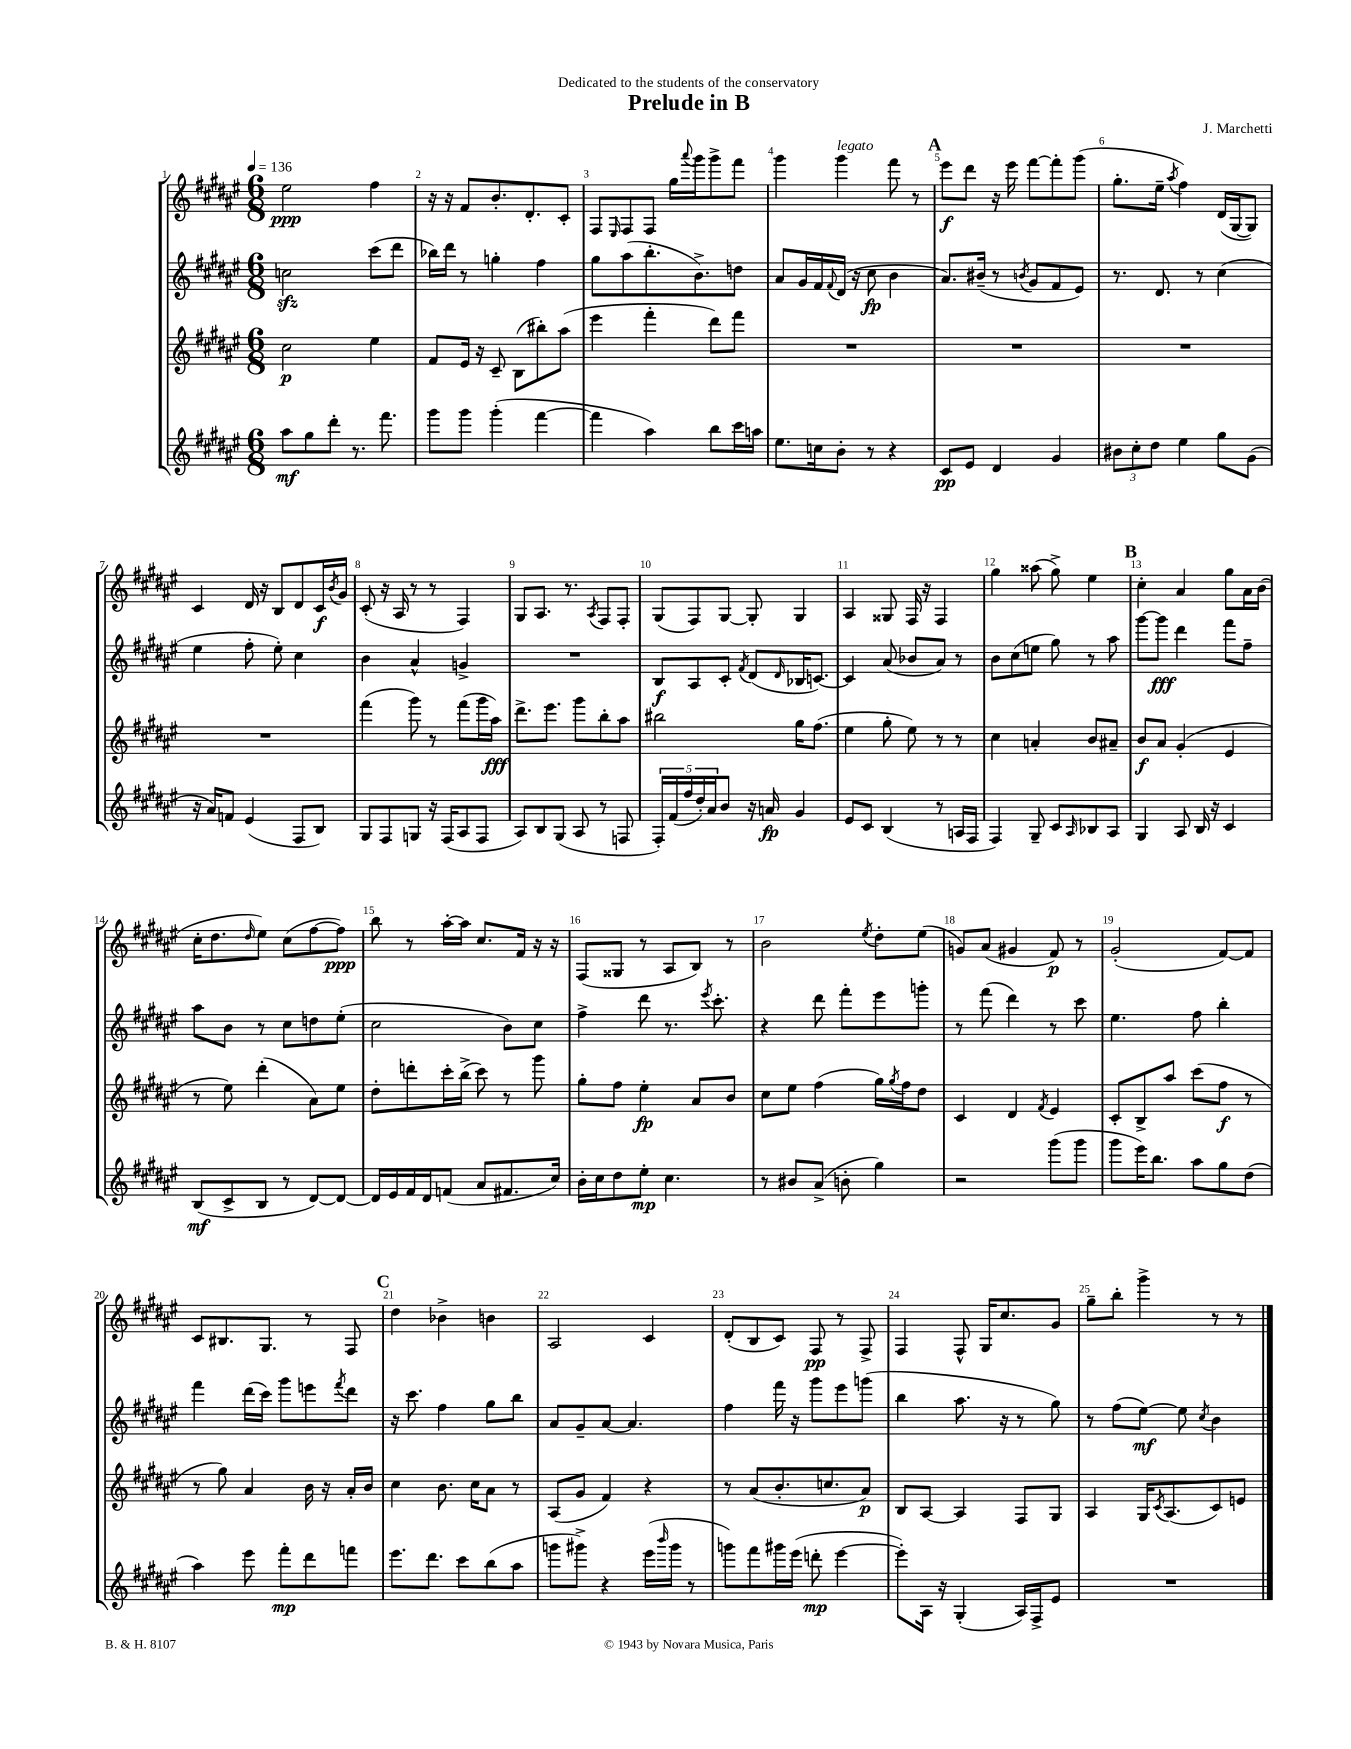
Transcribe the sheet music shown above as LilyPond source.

\header { title = "Prelude in B" composer = "J. Marchetti" dedication = "Dedicated to the students of the conservatory" }
<<
\new StaffGroup <<
\new Staff = "s0" {
    \clef treble \key fis \major \numericTimeSignature \time 6/8 \tempo 4 = 136
    eis''2\ppp fis''4 |
    r16 r16 fis'8 b'8.-. dis'8.-. cis'8-. |
    fis8 \grace { eis16 } fis8 fis8 gis''16 \appoggiatura { ais'''8 } gis'''16 gis'''8-> fis'''8 |
    gis'''4 gis'''4^\markup { \italic "legato" } fis'''8 r8 |
    \mark \markup { \bold "A" } eis'''8\f dis'''8 r16 eis'''16 fis'''8~ fis'''8-. gis'''8( |
    gis''8.-. eis''16-- \acciaccatura { ais''8 } fis''4) dis'16( gis16~ gis8) |
    cis'4 dis'16 r16 b8 dis'8 cis'16\f \acciaccatura { b'8 } gis'16 |
    cis'8-.( r16 ais16 r8 r8 fis4) |
    gis8 ais8. r8. \acciaccatura { ais8 } fis8 fis8-. |
    gis8( fis8) gis8~ gis8-. gis4 |
    ais4 gisis8 fis16 r16 fis4 |
    gis''4 aisis''8( gis''8->) eis''4 |
    \mark \markup { \bold "B" } cis''4-. ais'4 gis''8 ais'16 b'16( |
    cis''16-. dis''8. \grace { dis''16 } eis''8) cis''8( fis''8~ fis''8\ppp) |
    b''8 r8 ais''16~-. ais''16 cis''8. fis'16 r16 r16 |
    fis8( gisis8 r8 ais8 b8) r8 |
    b'2 \acciaccatura { eis''8 } dis''8-. eis''8( |
    g'8) ais'8( gis'4 fis'8\p) r8 |
    gis'2-.( fis'8~) fis'8 |
    cis'8 bis8. gis8. r8 fis8 |
    \mark \markup { \bold "C" } dis''4 bes'4-> b'4 |
    ais2 cis'4 |
    dis'8-.( b8 cis'8) fis8\pp r8 fis8-> |
    fis4 fis8-^ gis16 cis''8. gis'8 |
    gis''8-- b''8-. gis'''4-> r8 r8 \bar "|." |
}
\new Staff = "s1" {
    \clef treble \key fis \major \numericTimeSignature \time 6/8
    c''2\sfz cis'''8( dis'''8 |
    bes''16) dis'''16 r8 g''4-. fis''4 |
    gis''8 ais''8( b''8.-. b'8.->) d''8 |
    ais'8 gis'16 fis'16 \appoggiatura { fis'8 } dis'16( r16 cis''8\fp b'4 |
    \mark \markup { \bold "A" } ais'8.) bis'16--( r8 \acciaccatura { b'8 } gis'8 fis'8 eis'8) |
    r8. dis'8. r8 cis''4( |
    eis''4 fis''8-. eis''8-.) cis''4 |
    b'4 ais'4-^ g'4-> |
    R2. |
    b8\f ais8 cis'8-. \acciaccatura { fis'8 } dis'8( \grace { dis'16 } bes16 c'8.~) |
    c'4 ais'8( bes'8 ais'8) r8 |
    b'8 cis''8( e''8 gis''8) r8 ais''8 |
    \mark \markup { \bold "B" } gis'''8~ gis'''8\fff dis'''4 fis'''8 fis''8-- |
    ais''8 b'8 r8 cis''8 d''8 eis''8-.( |
    cis''2 b'8) cis''8 |
    fis''4-> dis'''8 r8. \acciaccatura { eis'''8 } cis'''8.-. |
    r4 dis'''8 fis'''8-. eis'''8 g'''8-. |
    r8 fis'''8( dis'''4) r8 cis'''8 |
    eis''4. fis''8 b''4-. |
    fis'''4 dis'''16( cis'''16) gis'''8 e'''8 \acciaccatura { fis'''8 } dis'''8 |
    \mark \markup { \bold "C" } r16 cis'''8. fis''4 gis''8 b''8 |
    ais'8 gis'8-- ais'8~ ais'4. |
    fis''4 fis'''16 r16 gis'''8 eis'''8 g'''8( |
    b''4 ais''8. r16 r8 gis''8) |
    r8 fis''8( eis''8~\mf) eis''8 \acciaccatura { cis''8 } b'4 \bar "|." |
}
\new Staff = "s2" {
    \clef treble \key fis \major \numericTimeSignature \time 6/8
    cis''2\p eis''4 |
    fis'8 eis'16 r16 cis'8-- b8( bis''8-.) ais''8( |
    eis'''4 fis'''4-. dis'''8) fis'''8 |
    R2. |
    \mark \markup { \bold "A" } R2. |
    R2. |
    R2. |
    fis'''4( gis'''8) r8 fis'''8( gis'''16 ais''16\fff) |
    dis'''8.-> eis'''8. gis'''8 b''8-. ais''8 |
    bis''2 gis''16 fis''8.( |
    eis''4 gis''8-. eis''8) r8 r8 |
    cis''4 a'4-. b'8 ais'8-- |
    \mark \markup { \bold "B" } b'8\f ais'8 gis'4-.( eis'4 |
    r8 eis''8) dis'''4-.( ais'8) eis''8 |
    dis''8-. d'''8-. cis'''16-. b''16->( cis'''8) r8 gis'''8 |
    gis''8-. fis''8 eis''4-.\fp ais'8 b'8 |
    cis''8 eis''8 fis''4( gis''16) \acciaccatura { gis''8 } fis''16 dis''8 |
    cis'4 dis'4 \acciaccatura { fis'8 } eis'4 |
    cis'8-. b8-> ais''8 cis'''8( fis''8\f r8 |
    r8 gis''8) ais'4 b'16 r16 ais'16-. b'16 |
    \mark \markup { \bold "C" } cis''4 b'8. cis''16 ais'8 r8 |
    ais8( gis'8 fis'4) r4 |
    r8 ais'8( b'8.-. c''8. ais'8\p) |
    b8 ais8~ ais4 fis8 gis8 |
    ais4 gis16 \acciaccatura { cis'8 } ais8.( cis'8) e'8 \bar "|." |
}
\new Staff = "s3" {
    \clef treble \key fis \major \numericTimeSignature \time 6/8
    ais''8\mf gis''8 dis'''8-. r8. fis'''8. |
    gis'''8 gis'''8 gis'''4-.( fis'''4~ |
    fis'''4 ais''4) b''8 cis'''16 a''16 |
    eis''8. c''16 b'8-. r8 r4 |
    \mark \markup { \bold "A" } cis'8\pp eis'8 dis'4 gis'4 |
    \tuplet 3/2 { bis'8 cis''8-. dis''8 } eis''4 gis''8 gis'8( |
    r16 ais'16) f'8 eis'4( fis8 b8) |
    gis8 fis8 g8 r16 fis16( ais8 fis8 |
    ais8) b8 gis8( ais8 r8 f8 |
    \tuplet 5/4 { fis16-.) fis'16( fis''16 dis''16-.) ais'16 } b'8 r16 a'16\fp gis'4 |
    eis'8 cis'8 b4( r8 a16 fis16 |
    fis4) gis8-- cis'8 \grace { ais16 } bes8 ais8 |
    \mark \markup { \bold "B" } gis4 ais8 b16 r16 cis'4 |
    b8\mf( cis'8-> b8 r8 dis'8~) dis'8~ |
    dis'16 eis'16 fis'16 dis'16 f'8( ais'8 fis'8. cis''16) |
    b'16-. cis''16 dis''8 eis''8-.\mp cis''4. |
    r8 bis'8 ais'8->( b'8-. gis''4) |
    r2 gis'''8( gis'''8 |
    gis'''8 eis'''16) b''8. ais''8 gis''8 dis''8( |
    ais''4) eis'''8 fis'''8-.\mp dis'''8 f'''8 |
    \mark \markup { \bold "C" } eis'''8. dis'''8. cis'''8 b''8( ais''8 |
    g'''8 gis'''8->) r4 eis'''16( \grace { b'''16 } gis'''16 r8 |
    g'''8) fis'''8 gis'''16 eis'''16( d'''8-.\mp eis'''4~ |
    eis'''8-.) ais16 r16 gis4-.( ais16) fis16-> eis'8 |
    R2. \bar "|." |
}
>>
>>
\layout { \context { \Score \override BarNumber.break-visibility = ##(#f #t #t) barNumberVisibility = #all-bar-numbers-visible } }
